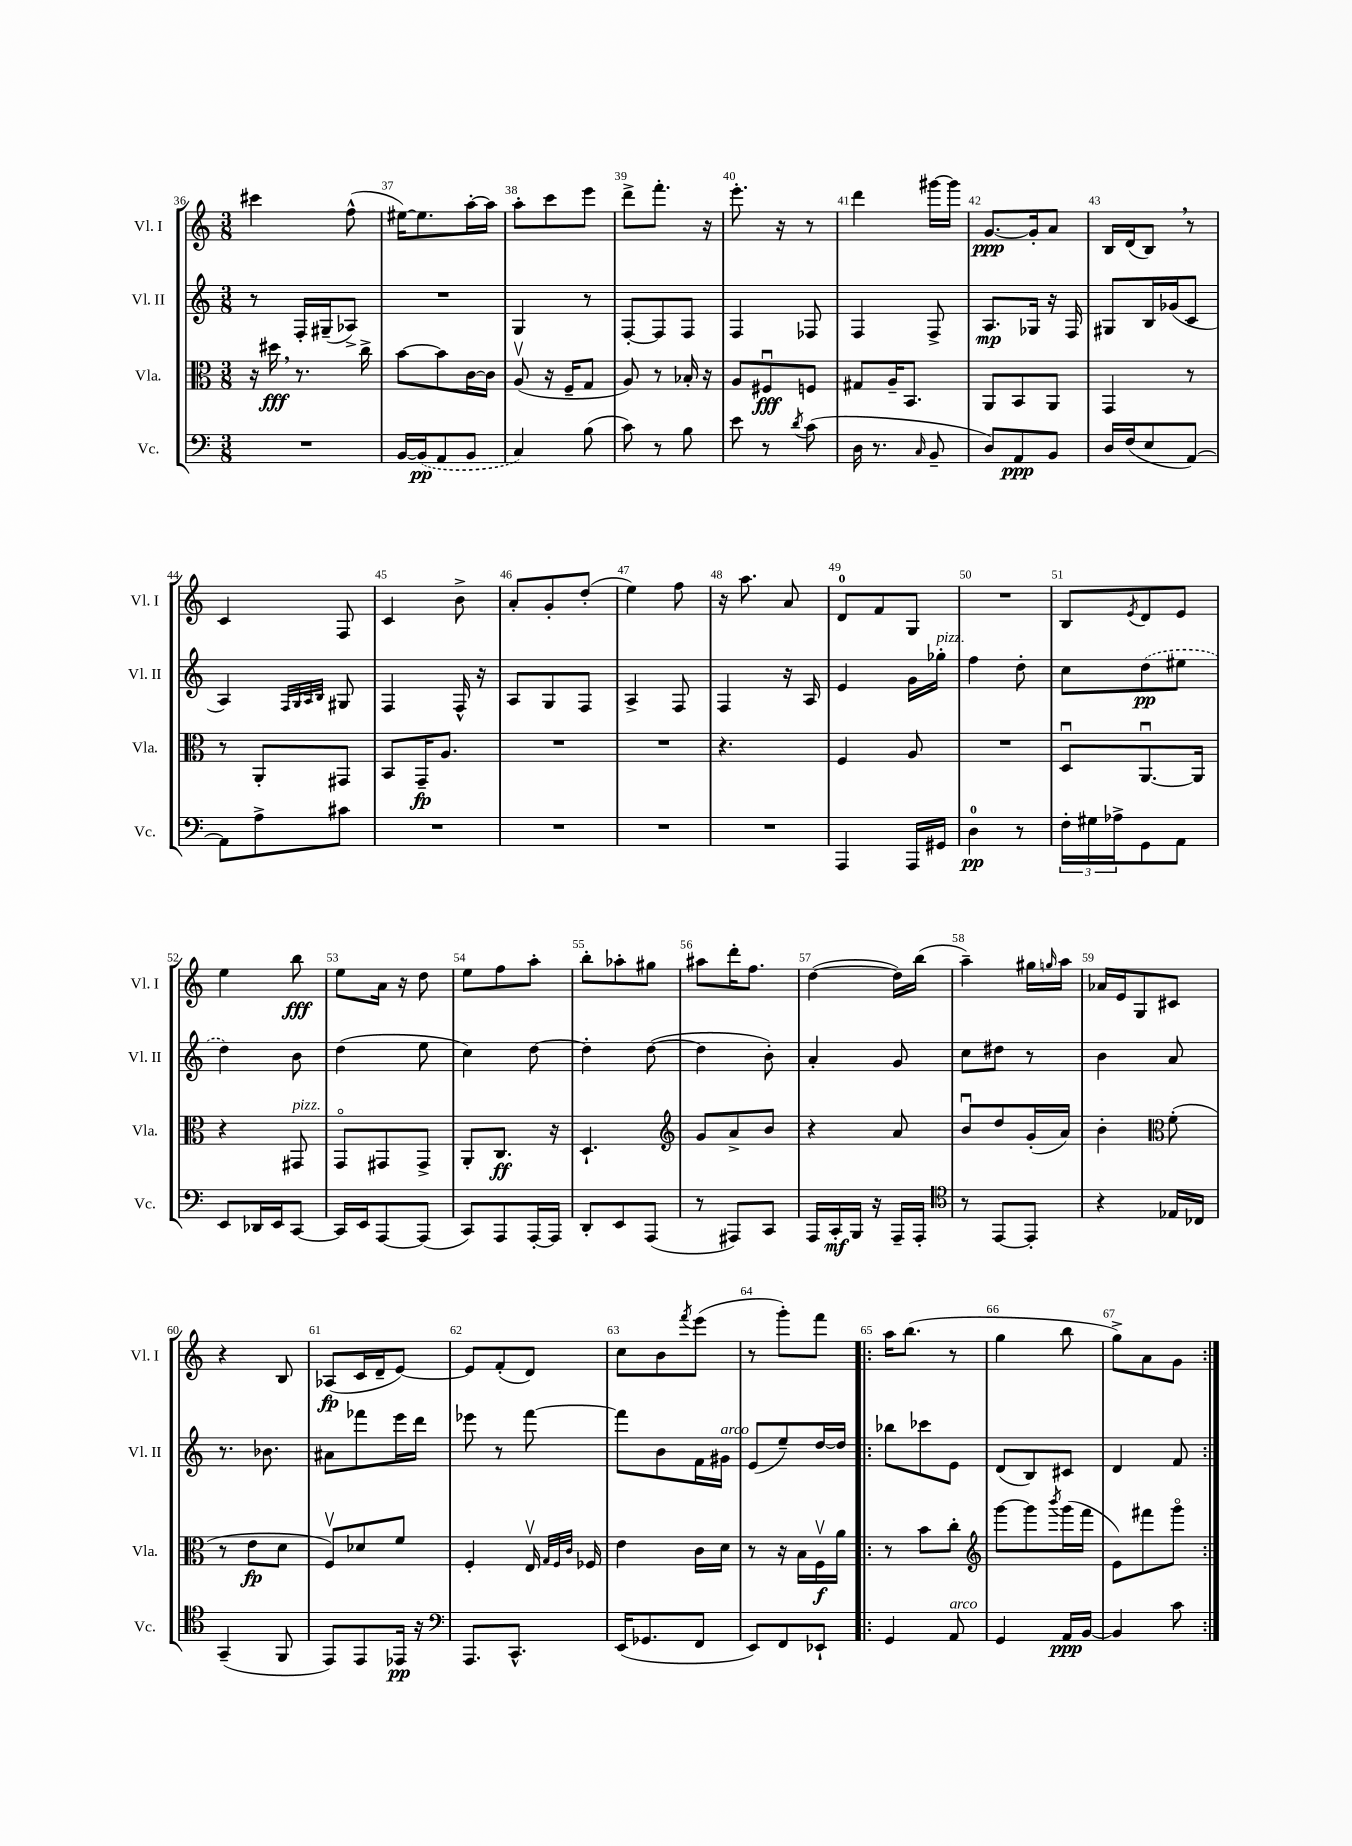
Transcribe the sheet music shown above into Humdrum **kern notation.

**kern	**dynam	**kern	**dynam	**kern	**dynam	**kern	**dynam
*part4	*part4	*part3	*part3	*part2	*part2	*part1	*part1
*staff4	*staff4	*staff3	*staff3	*staff2	*staff2	*staff1	*staff1
*I"Vc.	*	*I"Vla.	*	*I"Vl. II	*	*I"Vl. I	*
*I'Vc.	*	*I'Vla.	*	*I'Vl. II	*	*I'Vl. I	*
*clefF4	*	*clefC3	*	*clefG2	*	*clefG2	*
*k[]	*	*k[]	*	*k[]	*	*k[]	*
*M3/8	*	*M3/8	*	*M3/8	*	*M3/8	*
=36	=36	=36	=36	=36	=36	=36	=36
4.r	.	16r	.	8r	.	4ccc#X\	.
.	.	16dd#X,\	fff	.	.	.	.
.	.	8.r	.	16F'/LL	.	.	.
.	.	.	.	(16G#X~/J	.	.	.
.	.	.	.	8A-X^/J)	.	(8ff^^\	.
.	.	16cc^\	.	.	.	.	.
=37	=37	=37	=37	=37	=37	=37	=37
[16BB/LL	.	[8b\L	.	4.r	.	[16ee#X\KL)	.
(16BB/J]	pp	.	.	.	.	8.ee#\]	.
8AA/	.	8b\]	.	.	.	.	.
8BB/J	.	[16c\L	.	.	.	[16aa'\L	.
.	.	16c\JJ]	.	.	.	16aa\JJ]	.
=38	=38	=38	=38	=38	=38	=38	=38
4C/)	.	(8Av/	.	4G/	.	8aa'\L	.
.	.	16r	.	.	.	8ccc\	.
.	.	16F~/KL	.	.	.	.	.
(8B\	.	8G/J	.	8r	.	8eee\J	.
=39	=39	=39	=39	=39	=39	=39	=39
8c\)	.	8A/)	.	[8F'/L	.	8ddd^\L	.
8r	.	8r	.	8F/]	.	8.fff'\J	.
8B\	.	16B-X'/	.	8F/J	.	.	.
.	.	16r	.	.	.	16r	.
=40	=40	=40	=40	=40	=40	=40	=40
8e\	.	8A/L	.	4F/	.	8.eee'\	.
8r	.	8F#Xu/	fff	.	.	.	.
.	.	.	.	.	.	16r	.
8qd/	.	.	.	.	.	.	.
(8c\	.	8Fn/J	.	8F-X/	.	8r	.
=41	=41	=41	=41	=41	=41	=41	=41
16D\	.	8G#X/L	.	4F/	.	4ddd\	.
8.r	.	.	.	.	.	.	.
.	.	16A~/K	.	.	.	.	.
.	.	8.BB/J	.	.	.	.	.
16qqC/	.	.	.	.	.	.	.
8BB~/	.	.	.	8F^/	.	[16ggg#X\LL	.
.	.	.	.	.	.	16ggg#\JJ]	.
=42	=42	=42	=42	=42	=42	=42	=42
8D/L)	.	8AA/L	.	8.A/L	mp	[8.g/L	ppp
8AA/	ppp	8BB/	.	.	.	.	.
.	.	.	.	16G-X/Jk	.	16g'/k]	.
8BB/J	.	8AA/J	.	16r	.	8a/J	.
.	.	.	.	16F/	.	.	.
=43	=43	=43	=43	=43	=43	=43	=43
16D/LL	.	4GG/	.	8G#X/L	.	16B/LL	.
(16F/J	.	.	.	.	.	(16d/J	.
8E/	.	.	.	16B/L	.	8B,/J)	.
.	.	.	.	(16g-X/J	.	.	.
[8AA/J)	.	8r	.	8c/J	.	8r	.
!!LO:LB:g=z
=44	=44	=44	=44	=44	=44	=44	=44
8AA\L]	.	8r	.	4A/)	.	4c/	.
8A^\	.	8AA'/L	.	.	.	.	.
.	.	.	.	32qqF/LLL	.	.	.
.	.	.	.	32qqG/	.	.	.
.	.	.	.	32qqA/	.	.	.
.	.	.	.	32qqB/JJJ	.	.	.
8c#X\J	.	8GG#X/J	.	8G#X/	.	8F/	.
=45	=45	=45	=45	=45	=45	=45	=45
4.r	.	8BB/L	.	4F/	.	4c/	.
.	.	16GG~/K	fp	.	.	.	.
.	.	8.A/J	.	.	.	.	.
.	.	.	.	16F^^/	.	8b^\	.
.	.	.	.	16r	.	.	.
=46	=46	=46	=46	=46	=46	=46	=46
4.r	.	4.r	.	8A/L	.	8a'/L	.
.	.	.	.	8G/	.	8g'/	.
.	.	.	.	8F/J	.	(8dd'/J	.
=47	=47	=47	=47	=47	=47	=47	=47
4.r	.	4.r	.	4A^/	.	4ee\)	.
.	.	.	.	8F/	.	8ff\	.
=48	=48	=48	=48	=48	=48	=48	=48
4.r	.	4.r	.	4F/	.	16r	.
.	.	.	.	.	.	8.aa\	.
.	.	.	.	16r	.	8a/	.
.	.	.	.	16A/	.	.	.
=49	=49	=49	=49	=49	=49	=49	=49
4AAA/	.	4F/	.	4e/	.	8d/L	.
.	.	.	.	.	.	8f/	.
16AAA/LL	.	8A/	.	16g\LL	.	8G/J	.
!	!	!	!	!LO:TX:a:i:t=pizz.	!	!	!
16GG#X/JJ	.	.	.	16gg-X'\JJ	.	.	.
=50	=50	=50	=50	=50	=50	=50	=50
4D\	pp	4.r	.	4ff\	.	4.r	.
8r	.	.	.	8dd'\	.	.	.
=51	=51	=51	=51	=51	=51	=51	=51
24F'\LL	.	8Du/L	.	8cc\L	.	8B/L	.
24G#X\	.	.	.	.	.	.	.
24A-X^\J	.	.	.	.	.	.	.
.	.	.	.	.	.	8qe/	.
8GG\	.	[8.AAu/	.	(8dd\	pp	8d/	.
8AA\J	.	.	.	8ee#X\J	.	8e/J	.
.	.	16AA/Jk]	.	.	.	.	.
!!LO:LB:g=z
=52	=52	=52	=52	=52	=52	=52	=52
8EE/L	.	4r	.	4dd\)	.	4ee\	.
16DD-X/L	.	.	.	.	.	.	.
16EE/J	.	.	.	.	.	.	.
!	!	!LO:TX:a:i:t=pizz.	!	!	!	!	!
[8CC/J	.	8GG#X/	.	8b\	.	8bb\	fff
=53	=53	=53	=53	=53	=53	=53	=53
16CC/LL]	.	8GG/L	.	(4dd\	.	8ee\L	.
16EE/J	.	.	.	.	.	.	.
[8AAA/	.	8GG#X/	.	.	.	16a\Jk	.
.	.	.	.	.	.	16r	.
(8AAA/J]	.	8GG#^/J	.	8ee\	.	8dd\	.
=54	=54	=54	=54	=54	=54	=54	=54
8CC/L)	.	8AA'/L	.	4cc\)	.	8ee\L	.
8AAA/	.	8.C/J	ff	.	.	8ff\	.
[16AAA'/L	.	.	.	[8dd\	.	8aa'\J	.
16AAA/JJ]	.	16r	.	.	.	.	.
=55	=55	=55	=55	=55	=55	=55	=55
8DD'/L	.	4.D`/	.	4dd'\]	.	8bb'\L	.
8EE/	.	.	.	.	.	8aa-X'\	.
(8AAA/J	.	.	.	([8dd\	.	8gg#X\J	.
=56	=56	=56	=56	=56	=56	=56	=56
*	*	*clefG2	*	*	*	*	*
8r	.	8g/L	.	4dd\]	.	8aa#X\L	.
8AAA#X/L)	.	8a^/	.	.	.	16ddd'\K	.
.	.	.	.	.	.	8.ff\J	.
8CC/J	.	8b/J	.	8b'\)	.	.	.
=57	=57	=57	=57	=57	=57	=57	=57
16AAA/LL	.	4r	.	4a'/	.	([4dd\	.
16CC'/	mf	.	.	.	.	.	.
16BBB/JJ	.	.	.	.	.	.	.
16r	.	.	.	.	.	.	.
16AAA~/LL	.	8a/	.	8g/	.	16dd\LL])	.
16AAA'/JJ	.	.	.	.	.	(16bb\JJ	.
=58	=58	=58	=58	=58	=58	=58	=58
*clefC4	*	*	*	*	*	*	*
8r	.	8bu/L	.	8cc\L	.	4aa~\)	.
[8EE/L	.	8dd/	.	8dd#X\J	.	.	.
8EE'/J]	.	(16g'/L	.	8r	.	16gg#X\LL	.
.	.	.	.	.	.	16qqggn/	.
.	.	16a/JJ)	.	.	.	16aa\JJ	.
=59	=59	=59	=59	=59	=59	=59	=59
4r	.	4b'\	.	4b\	.	16a-X/LL	.
.	.	.	.	.	.	16e/J	.
.	.	.	.	.	.	8G/	.
*	*	*clefC3	*	*	*	*	*
16E-X/LL	.	(8f'\	.	8a/	.	8c#X/J	.
16C-X/JJ	.	.	.	.	.	.	.
!!LO:LB:g=z
=60	=60	=60	=60	=60	=60	=60	=60
(4GG~/	.	8r	.	8.r	.	4r	.
.	.	8e\L	fp	.	.	.	.
.	.	.	.	8.b-X\	.	.	.
8FF/	.	8d\J	.	.	.	8B/	.
=61	=61	=61	=61	=61	=61	=61	=61
8EE/L)	.	8Fv/L)	.	8a#X\L	.	(8A-X/L	fp
8EE/	.	8d-X/	.	8fff-X\	.	16c/L	.
.	.	.	.	.	.	16d~/J	.
16EE-X/Jk	pp	8f/J	.	16eee\L	.	[8e/J)	.
16r	.	.	.	16ddd\JJ	.	.	.
=62	=62	=62	=62	=62	=62	=62	=62
*clefF4	*	*	*	*	*	*	*
8.AAA/L	.	4F'/	.	8eee-X\	.	8e/L]	.
.	.	.	.	8r	.	(8f'/	.
8.CC^^/J	.	.	.	.	.	.	.
.	.	16Ev/	.	[8fff\	.	8d/J)	.
.	.	32qqG/LLL	.	.	.	.	.
.	.	32qqF/	.	.	.	.	.
.	.	32qqc/JJJ	.	.	.	.	.
.	.	16F-X/	.	.	.	.	.
=63	=63	=63	=63	=63	=63	=63	=63
(16EE/KL	.	4e\	.	8fff\L]	.	8cc\L	.
8.GG-X/	.	.	.	.	.	.	.
.	.	.	.	8b\	.	8b\	.
.	.	.	.	.	.	8qfff/	.
8FF/J	.	16c\LL	.	16f\L	.	(8eee\J	.
!	!	!	!	!LO:TX:a:i:t=arco	!	!	!
.	.	16d\JJ	.	16g#X\JJ	.	.	.
=64	=64	=64	=64	=64	=64	=64	=64
8EE/L)	.	8r	.	(8e/L	.	8r	.
8FF/	.	16r	.	8ee~/)	.	8ggg'\L)	.
.	.	16B\LL	.	.	.	.	.
8EE-X`/J	.	16Fv\	f	[16dd/L	.	8fff\J	.
.	.	16a\JJ	.	16dd/JJ]	.	.	.
=65!|:	=65!|:	=65!|:	=65!|:	=65!|:	=65!|:	=65!|:	=65!|:
4GG/	.	8r	.	8bb-X\L	.	16aa\KL	.
.	.	.	.	.	.	(8.bb\J	.
.	.	8b\L	.	8ccc-X\	.	.	.
!LO:TX:a:i:t=arco	!	!	!	!	!	!	!
8AA/	.	8cc'\J	.	8e\J	.	8r	.
=66	=66	=66	=66	=66	=66	=66	=66
*	*	*clefG2	*	*	*	*	*
4GG/	.	[8ggg\L	.	(8d/L	.	4gg\	.
.	.	8ggg\]	.	8B/)	.	.	.
.	.	8qbbb/	.	.	.	.	.
16AA/LL	ppp	(16ggg\L	.	8c#X/J	.	8bb\	.
[16BB/JJ	.	16fff\JJ	.	.	.	.	.
=67	=67	=67	=67	=67	=67	=67	=67
4BB/]	.	8e\L)	.	4d/	.	8gg^\L)	.
.	.	8fff#X\	.	.	.	8a\	.
8c\	.	8ggg\J	.	8f/	.	8g\J	.
=:|!	=:|!	=:|!	=:|!	=:|!	=:|!	=:|!	=:|!
*-	*-	*-	*-	*-	*-	*-	*-
